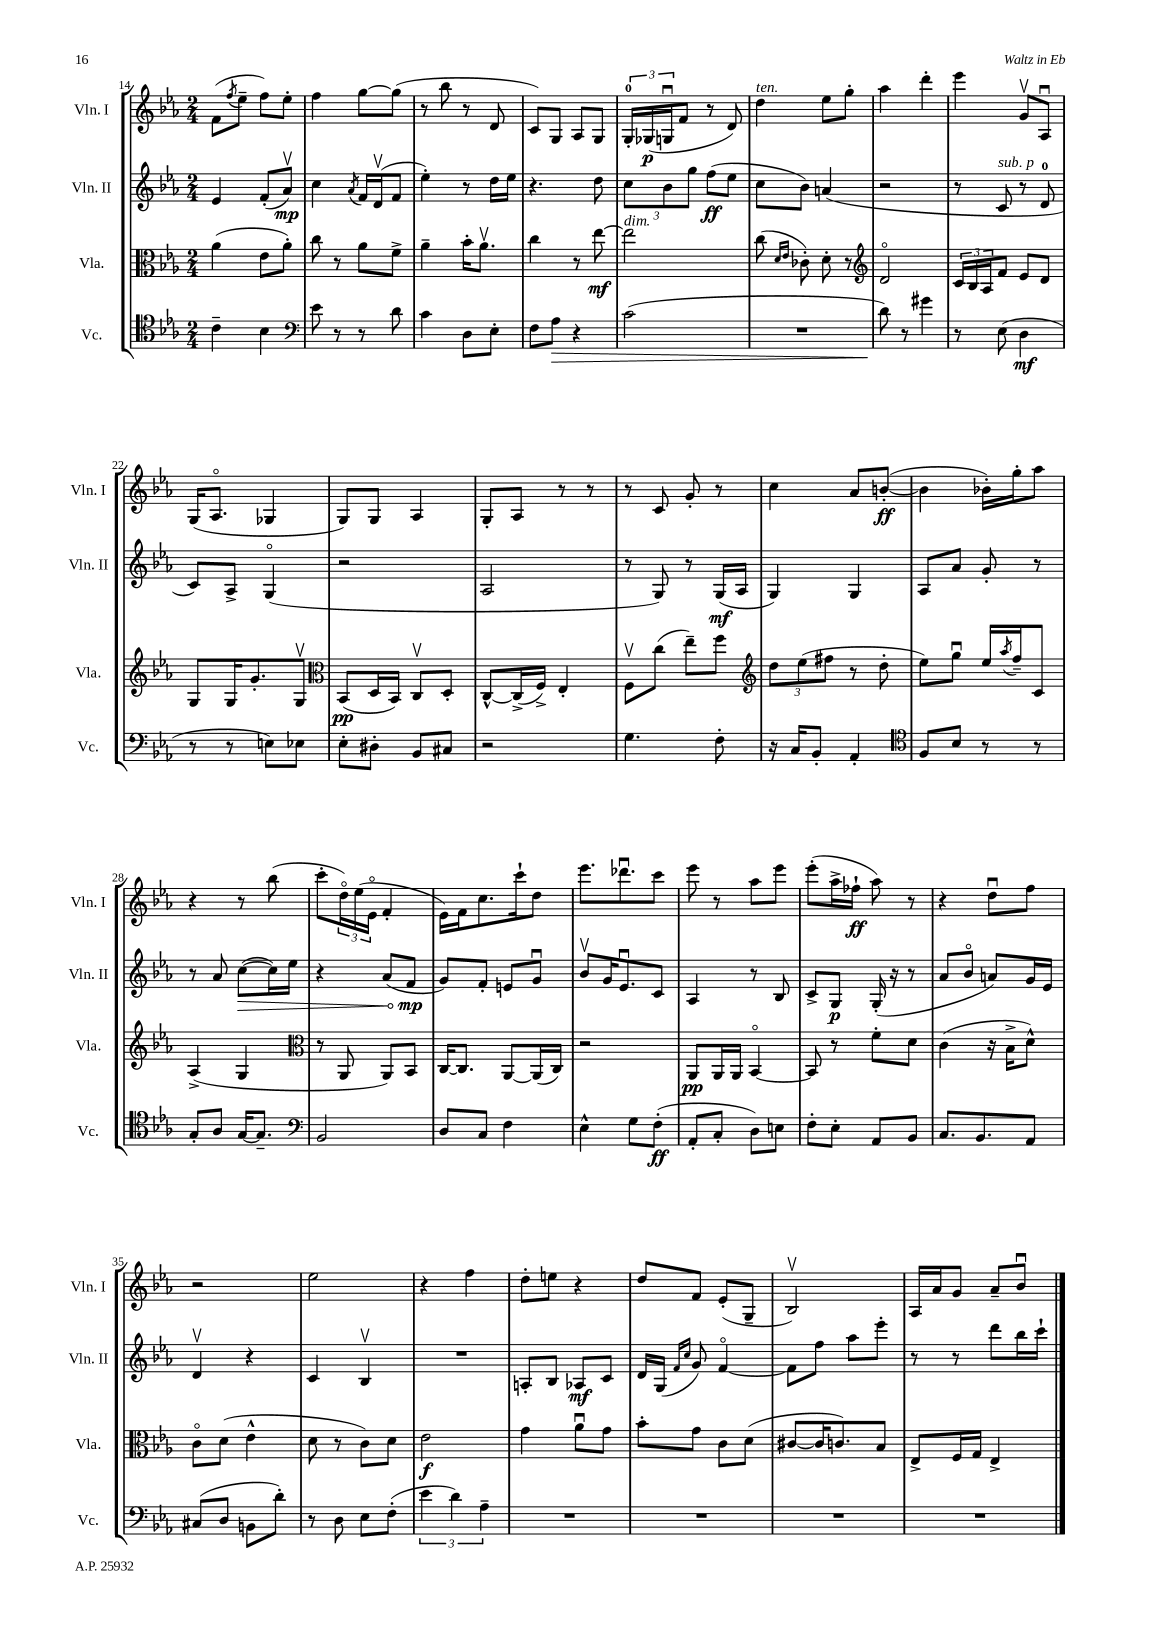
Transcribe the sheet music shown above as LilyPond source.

<<
\new StaffGroup <<
\new Staff = "s0" \with { instrumentName = "Vln. I" shortInstrumentName = "Vln. I" } {
    \clef treble \key ees \major \numericTimeSignature \time 2/4
    f'8( \acciaccatura { f''8 } ees''8-- f''8) ees''8-. |
    f''4 g''8~ g''8( |
    r8 bes''8 r8 d'8 |
    c'8) g8 aes8 g8 |
    \tuplet 3/2 { g16-0-. ges16\p( g16\downbow } f'8 r8 d'8) |
    d''4^\markup { \italic "ten." } ees''8 g''8-. |
    aes''4 d'''4-. |
    ees'''4 g'8\upbow aes8\downbow |
    g16( aes8.\flageolet ges4 |
    g8) g8 aes4 |
    g8-. aes8 r8 r8 |
    r8 c'8 g'8-. r8 |
    c''4 aes'8 b'8~-.\ff( |
    b'4 bes'16-.) g''16-. aes''8 |
    r4 r8 bes''8( |
    c'''8-. \tuplet 3/2 { d''16\flageolet) ees''16( ees'16\flageolet } f'4-. |
    ees'16) f'16 c''8. c'''16-! d''8 |
    ees'''8. des'''8.\downbow c'''8 |
    ees'''8 r8 aes''8 ees'''8 |
    ees'''8-.( aes''16-> fes''16-!\ff aes''8) r8 |
    r4 d''8\downbow f''8 |
    r2 |
    ees''2 |
    r4 f''4 |
    d''8-. e''8 r4 |
    d''8 f'8 ees'8-.( g8-- |
    bes2\upbow) |
    aes16 aes'16 g'8 aes'8-- bes'8\downbow \bar "|." |
}
\new Staff = "s1" \with { instrumentName = "Vln. II" shortInstrumentName = "Vln. II" } {
    \clef treble \key ees \major \numericTimeSignature \time 2/4
    ees'4 f'8-.( aes'8\upbow\mp) |
    c''4 \acciaccatura { aes'8 } f'16 d'16\upbow( f'8 |
    ees''4-.) r8 d''16 ees''16 |
    r4. d''8 |
    \tuplet 3/2 { c''8 bes'8 g''8 } f''8\ff( ees''8 |
    c''8 bes'8) a'4( |
    r2 |
    r8 c'8^\markup { \italic "sub. p" } r8 d'8-0 |
    c'8) aes8-> g4\flageolet( |
    r2 |
    aes2 |
    r8 g8) r8 g16\mf( aes16 |
    g4) g4 |
    aes8 aes'8 g'8-. r8 |
    r8 aes'8 \once \override Hairpin.circled-tip = ##t c''8~\>( c''16) ees''16 |
    r4 aes'8( f'8\mp\! |
    g'8) f'8-. e'8 g'8\downbow |
    bes'8\upbow g'16 ees'8.\downbow c'8 |
    aes4 r8 bes8 |
    c'8-> g8\p g16-.( r16 r8 |
    aes'8 bes'8\flageolet a'8) g'16 ees'16 |
    d'4\upbow r4 |
    c'4 bes4\upbow |
    R2 |
    a8-. bes8 aes8\mf c'8 |
    d'16 g16( \grace { f'16 c''16 } g'8) f'4~\flageolet |
    f'8 f''8 aes''8 ees'''8-. |
    r8 r8 d'''8 bes''16 c'''16-! \bar "|." |
}
\new Staff = "s2" \with { instrumentName = "Vla." shortInstrumentName = "Vla." } {
    \clef alto \key ees \major \numericTimeSignature \time 2/4
    aes'4( ees'8 aes'8-.) |
    c''8 r8 aes'8 f'8-> |
    aes'4-- bes'16-. aes'8.\upbow |
    c''4 r8 ees''8~\mf |
    ees''2^\markup { \italic "dim." } |
    c''8( \grace { d'16 ees'16 } ces'8-.) d'8-. r8 |
    \clef treble d'2\flageolet |
    \tuplet 3/2 { c'16 bes16 aes16 } f'8 ees'8 d'8 |
    g8 g16 g'8.-. g8\upbow |
    \clef alto bes,8\pp( d16 bes,16) c8\upbow d8-. |
    c8~-^ c16->( f16->) ees4-. |
    f8\upbow c''8( ees''8--) f''8 |
    \clef treble \tuplet 3/2 { d''8 ees''8( fis''8 } r8 d''8-. |
    ees''8) g''8\downbow ees''16 \acciaccatura { aes''8 } f''16-- c'8 |
    aes4->( g4 |
    \clef alto r8 aes,8 aes,8) bes,8 |
    c16~ c8. aes,8~ aes,16( c16) |
    r2 |
    aes,8\pp aes,16 aes,16 bes,4~\flageolet |
    bes,8 r8 f'8-. d'8 |
    c'4( r16 bes16-> d'8-^) |
    c'8\flageolet d'8( ees'4-^ |
    d'8 r8 c'8) d'8 |
    ees'2\f |
    g'4 aes'8\downbow g'8 |
    bes'8-. g'8 c'8 d'8( |
    cis'8~ cis'16 c'8.) bes8 |
    ees8-> f16 g16 ees4-> \bar "|." |
}
\new Staff = "s3" \with { instrumentName = "Vc." shortInstrumentName = "Vc." } {
    \clef tenor \key ees \major \numericTimeSignature \time 2/4
    c'4-- bes4 |
    \clef bass ees'8 r8 r8 d'8 |
    c'4 d8 ees8-. |
    f8 aes8\> r4 |
    c'2( |
    R2 |
    d'8\!) r8 gis'4 |
    r8 ees8( d4\mf |
    r8 r8 e8) ees8 |
    ees8-. dis8-. bes,8 cis8 |
    r2 |
    g4. f8-. |
    r16 c16 bes,8-. aes,4-. |
    \clef tenor f8 bes8 r8 r8 |
    g8-. aes8 g16~ g8.-- |
    \clef bass bes,2 |
    d8 c8 f4 |
    ees4-^ g8 f8-.\ff( |
    aes,8-. c8-. d8) e8 |
    f8-. ees8-. aes,8 bes,8 |
    c8. bes,8. aes,8 |
    cis8( d8 b,8 d'8-.) |
    r8 d8 ees8 f8-.( |
    \tuplet 3/2 { ees'4 d'4) aes4-- } |
    R2 |
    R2 |
    R2 |
    R2 \bar "|." |
}
>>
>>
\layout { \context { \Score currentBarNumber = #14 } }
